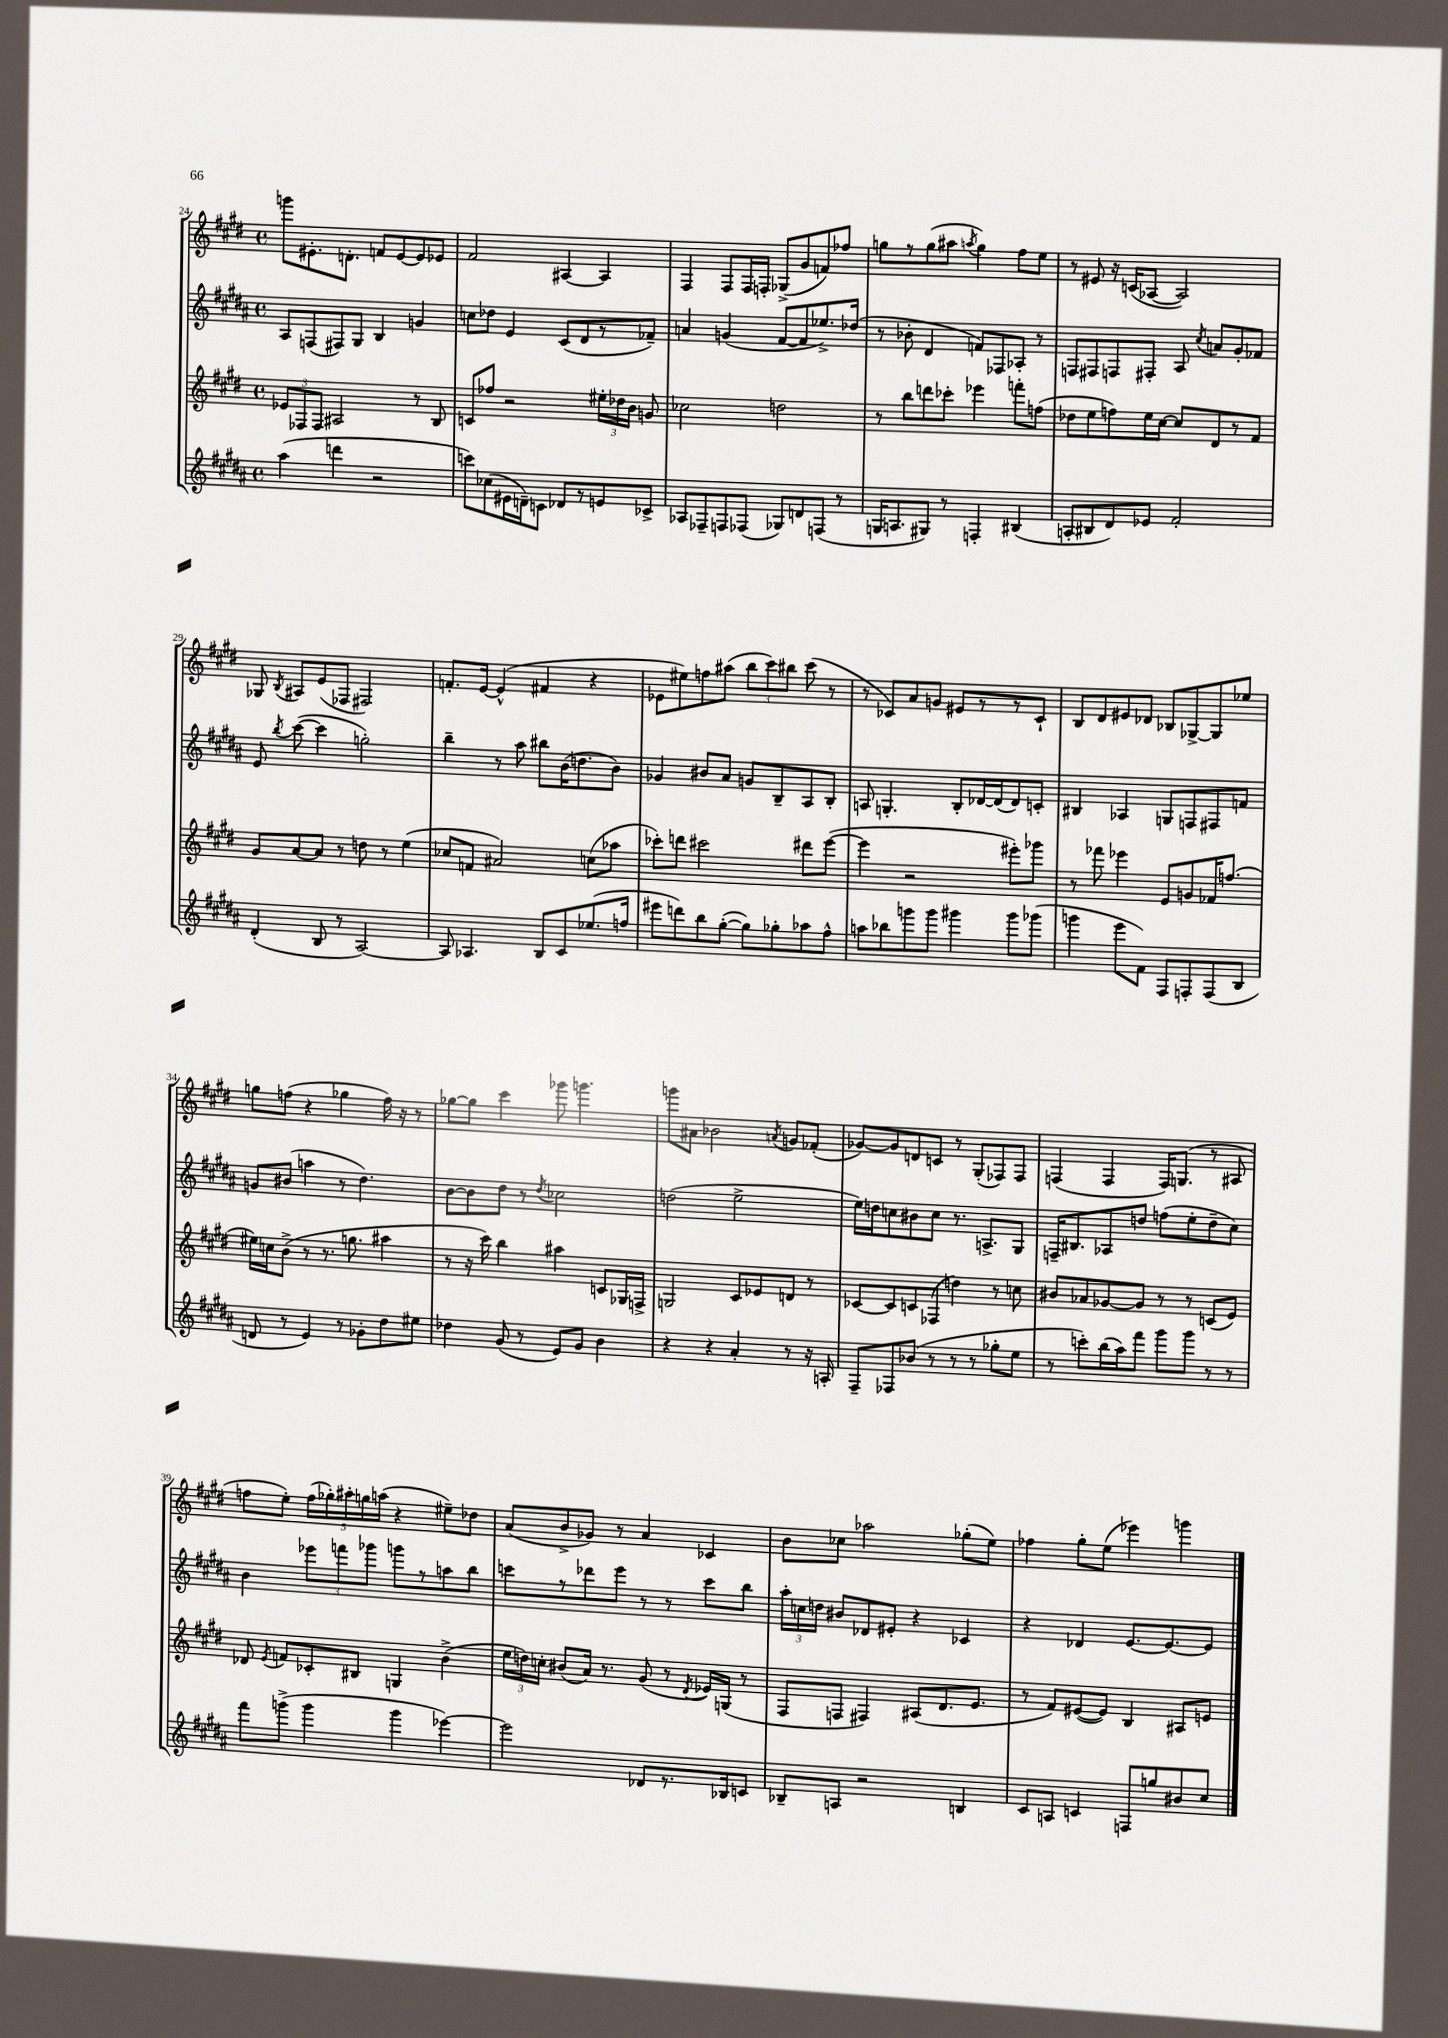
<<
\new StaffGroup <<
\new Staff = "s0" {
    \clef treble \key e \major \defaultTimeSignature \time 4/4
    \autoBeamOff g'''8[ eis'8.-. d'8.]-. f'8[ eis'8~ eis'8 ees'8] |
    fis'2 ais4~ ais4 |
    fis4 fis8[ fis16 f16]-. ges8[->( gis'8 f'8) fes''8] |
    g''8[ r8 g''8( ais''8] \acciaccatura { a''8 } g''4) fis''8[ e''8] |
    r8 eis'8 r16 c'16[( aes8]~ aes2) |
    ges8 \acciaccatura { b8 } ais8[ e'8( fes8] fis2) |
    f'8.[-. e'16]~ e'4-^( fis'4 r4 |
    ees'8[ eis''8) f''8 ais''8]( \tuplet 3/2 { b''8[ cis'''8) bis''8] } cis'''8( r8 |
    r8 ces'8[) a'8 g'8] eis'8[ r8 r8 ces'8]-! |
    b8[ dis'8 eis'8 des'8] bes8[ ges8~-> ges8 ees''8] |
    g''8[ f''8]( r4 ges''4 f''16) r16 r8 |
    ges''8[~ ges''8] cis'''4 ges'''8 g'''4. |
    g'''8[ ais'8] bes'2 \acciaccatura { a'8 } g'8[ fes'8]-.( |
    ges'8[~) ges'8 d'8 c'8] r8 gis8[-.( fes8) fes8] |
    f4( f4 f16[) g8.]( r8 ais8 |
    f''8[ e''8]-.) \tuplet 5/4 { f''16[( ges''16-.) ais''16-. g''16 a''16]( } r4 eis''8[--) des''8] |
    a'8[( b'8-> ges'8]) r8 a'4 ces'4 |
    b'8[ ces''8] aes''2 ges''8[-.( e''8]) |
    fes''4 gis''8[-. e''8]( ees'''4) g'''4 \bar "|." |
}
\new Staff = "s1" {
    \clef treble \key b \major \defaultTimeSignature \time 4/4
    \autoBeamOff ais8[ f8( fis8) gis8] b4 g'4 |
    c''8[ des''8] e'4 cis'8[( dis'8 r8 fes'8]--) |
    a'4 g'4( fis'8[~ fis'8 ees''8.->) des''16]( |
    r8 bes'8-. dis'4 f'8[) fes8 aes8]-. r8 |
    f8[ fis8 f8 fis8]-. ais8 \acciaccatura { cis''8 } a'8[ gis'8-. fes'8] |
    e'8 \acciaccatura { b''8 } cis'''8~( cis'''4 g''2-.) |
    b''4-- r8 ais''8 bis''8[ b'16( d''8. b'8]) |
    ges'4 bis'8[ ais'8] g'8[ b8-- ais8 b8]-. |
    a8 g4.-. b8[-. des'16~ des'16( des'8) c'8]-. |
    bis4 aes4 g8[ f8 fis8 f'8] |
    g'8[ bis'8]( a''4 r8 dis''4.) |
    b'8[~ b'8 dis''8] r8 \acciaccatura { dis''8 } ces''2 |
    d''2( e''2-> |
    e''16[) d''16 c''8 bis'8 c''8] r8. a8.[-> gis8] |
    f16[-- bis8. aes8 d''8] f''8[( e''8-. d''8-- cis''8]) |
    b'4 \tuplet 3/2 { ees'''8[ f'''8 ges'''8] } g'''8[ r8 a''8 b''8] |
    c'''8[ r8 des'''8 e'''8] r8 r8 c'''8[ b''8] |
    \tuplet 3/2 { ais''16[-. c''16 d''16] } bis'8[ des'8 eis'8]-. r4 ces'4 |
    r4 des'4 e'8.[~ e'8.~ e'8] \bar "|." |
}
\new Staff = "s2" {
    \clef treble \key e \major \defaultTimeSignature \time 4/4
    \autoBeamOff \tuplet 3/2 { ees'8[ fes8 fes8] } ais2 r8 b8 |
    c'8[ fes''8] r2 \tuplet 3/2 { eis''16[-. des''16 b'16] } g'8 |
    ces''2 d''2 |
    r8 b''8[ d'''8 ces'''8]-. ees'''4 f'''8[-. f''8]( |
    des''8[ e''8 f''8) e''16 cis''16]~ cis''8[ dis'8 r8 fis'8] |
    gis'8[ a'8~ a'8] r8 d''8 r8 e''4( |
    ces''8[ f'8] ais'2) c''8[( aes''8] |
    ces'''8[-.) d'''8] cis'''2 dis'''8[ e'''8]~( |
    e'''4 r2 eis'''8[-.) ges'''8] |
    r8 fes'''8 ees'''4 e'8[ g'8 fes'16 f''8.]( |
    eis''16[) c''16 b'8]->( r8 r8. g''8. ais''4 |
    r8 r16 cis'''16) b''4 ais''4 c'8[ ges16 f16]-> |
    g2 cis'8[ ees'8 d'8] r8 |
    ces'8[~ ces'8 c'8 fes8]( d''4) r8 c''8 |
    bis'8[ aes'8 ges'8~ ges'8] r8 r8 c'8[( e'8]) |
    des'8 \acciaccatura { e'8 } f'8[ ces'8-. bis8] g4 b'4->( |
    \tuplet 3/2 { e''16[ d''16) c''16]-. } bis'8[( a'16]) r8. gis'8( r8 \acciaccatura { dis'8 } ees'16[) g16]( r8 |
    fis8[ f8] fis4) ais8[( dis'8. e'8.] |
    r8 fis'8[) eis'8~( eis'8]) b4 ais8[ e'8] \bar "|." |
}
\new Staff = "s3" {
    \clef treble \key b \major \defaultTimeSignature \time 4/4
    \autoBeamOff ais''4( d'''4 r2 |
    c'''8[) ces''8( eis'16 d'16--) c'8] des'8[ r8 e'8 ces'8]-> |
    aes8[ fes8-- f8 fes8]( ges8[) d'8 f8]( r8 |
    g16[ a8. gis8]) r8 f4-. bis4( |
    a8[-. bis8 dis'8) ees'8] fis'2-. |
    dis'4-.( b8 r8 ais2~) |
    ais8 aes4. b8[ cis'8 ees''8.( f''16] |
    eis'''8[ d'''8) b''8 gis''8]~-.( gis''8[) ges''8-. aes''8 fis''8]-^ |
    a''8[ bes''8 g'''8 g'''8] gis'''4 gis'''8[ ges'''8]( |
    g'''4 e'''8[ fis'8]) fis8[ f8-. f8( b8] |
    d'8 r8 e'4) r8 ges'8[-. dis''8 eis''8] |
    des''4 gis'8( r8 e'8[) gis'8] b'4 |
    r4 r4 ais'4-. r8 r16 a16-. |
    fis8[-- fes8 bes'8]( r8 r8 r8 ges''8[-. e''8] |
    r8 c'''8[-.) b''16( ais''16) fis'''8] gis'''8[ gis'''8] r8 r8 |
    fis'''8[ g'''8]->( g'''4 g'''4 ees'''4~) |
    ees'''2 des'8[ r8. bes16 c'8] |
    bes8[-- a8] r2 b4 |
    cis'8[ a8] c'4 f8[ g''8 bis'8 cis''8] \bar "|." |
}
>>
>>
\layout { \context { \Score currentBarNumber = #24 } }
